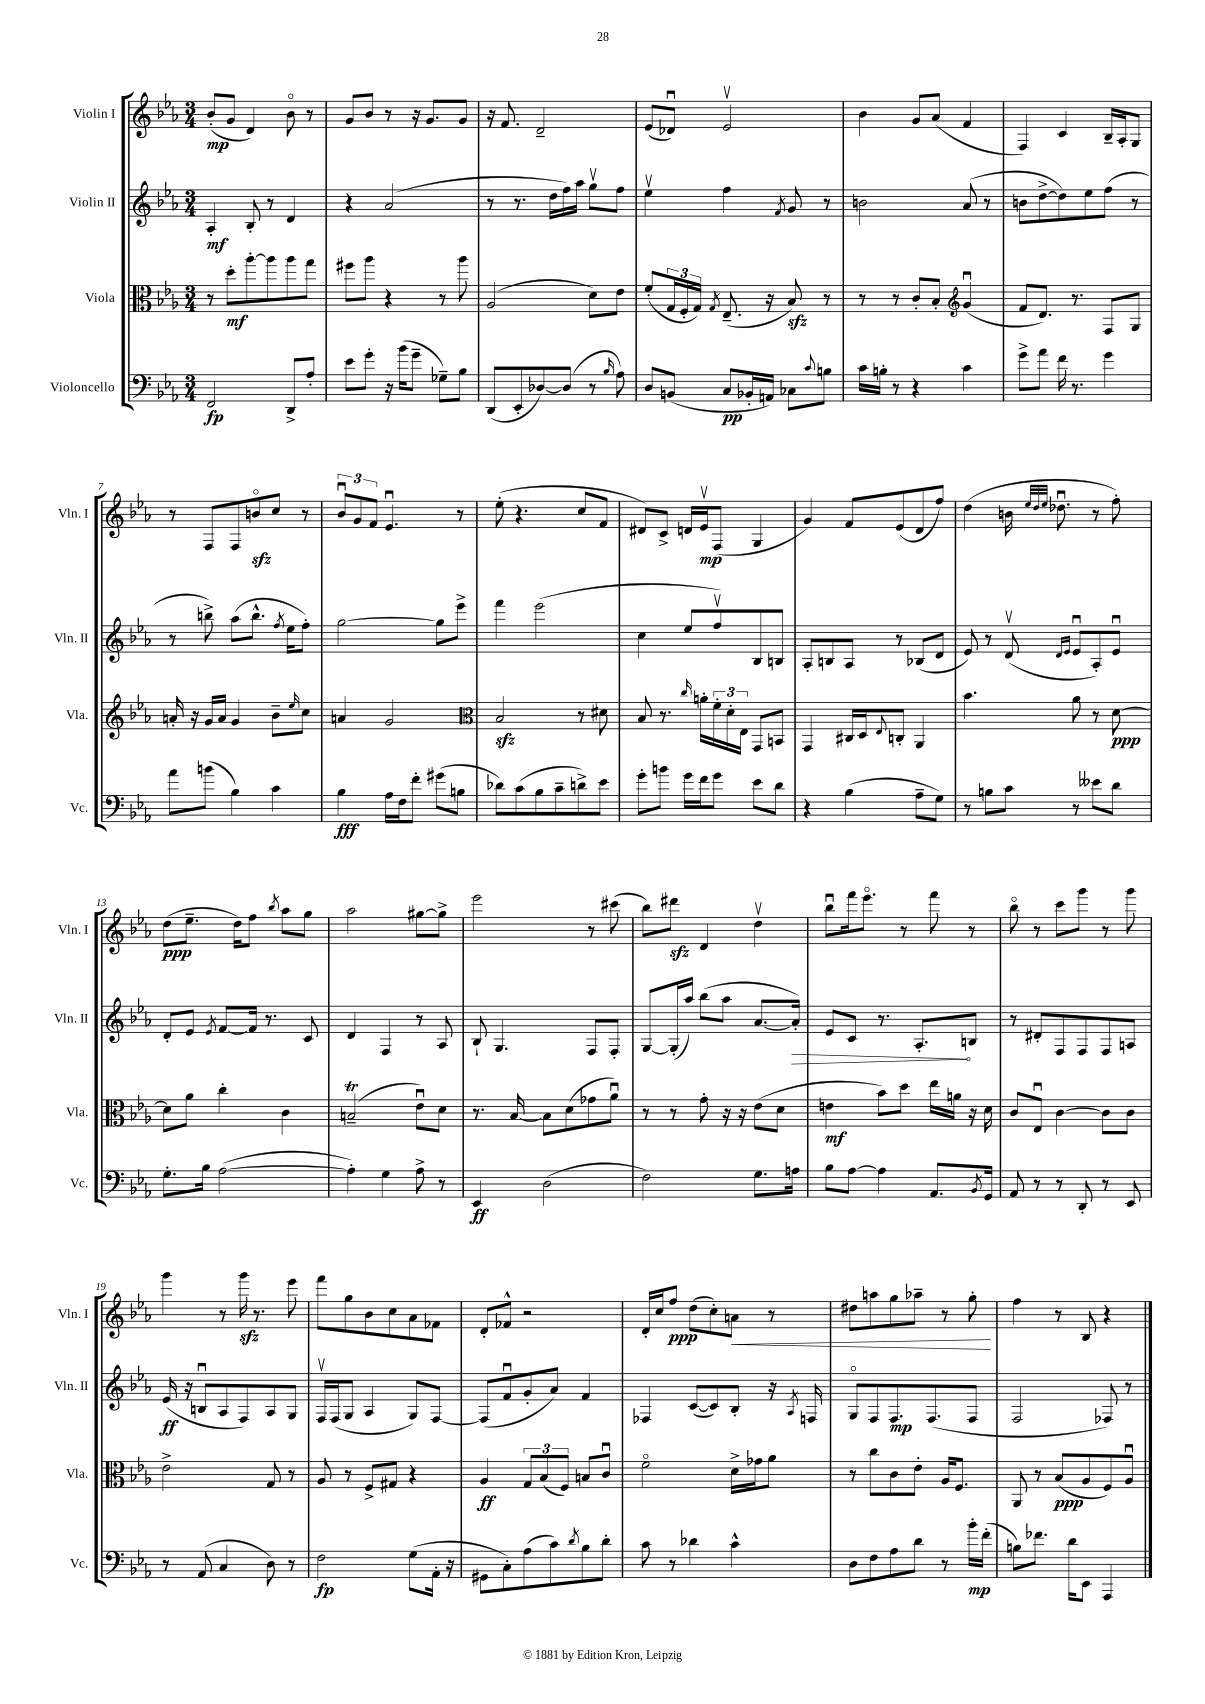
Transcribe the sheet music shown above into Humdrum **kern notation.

**kern	**kern	**kern	**kern
*staff4	*staff3	*staff2	*staff1
*clefF4	*clefC3	*clefG2	*clefG2
*k[b-e-a-]	*k[b-e-a-]	*k[b-e-a-]	*k[b-e-a-]
*M3/4	*M3/4	*M3/4	*M3/4
2FF	8r	4A-'	(8b-'
.	8dd'	.	8g
.	[8aa-'	8B-'	4d)
.	8aa-]	8r	.
8DD^	8aa-	4d	8b-o
8A-'	8gg	.	8r
=	=	=	=
8e-	8ff#	4r	8g
8g'	8aa-	.	8b-
16r	4r	(2a-	8r
(16b-	.	.	.
8g~	.	.	16r
.	.	.	8.g
8G-~)	8r	.	.
8B-	8aa-	.	8g
=	=	=	=
(8DD	(2A-	8r	16r
.	.	.	8.f
8EE-'	.	8.r	.
[8D-)	.	.	2d~
.	.	16dd	.
(8D-]	.	16ff)	.
.	.	16aa-	.
8r	8d)	8ggv	.
16qqB-	.	.	.
8A-)	8e-	8ff	.
=	=	=	=
8D	(8f'	4ee-v	(8e-
(8BB	24G	.	8d-u)
.	24F'	.	.
.	24G)	.	.
.	8qG	.	.
8C	(8.E-~	4ff	2e-v
16BB-'	.	.	.
16AA)	16r	.	.
.	.	8qf	.
8C-	8B-)	8g	.
8qqc	.	.	.
8B	8r	8r	.
=	=	=	=
16c	8r	2b	4b-
16B'	.	.	.
8r	8r	.	.
4r	8c'	.	8g
.	8B-'	.	(8a-
*	*clefG2	*	*
4c	(4gu	(8a-	4f
.	.	8r	.
=	=	=	=
8g^	8f	8b	4F)
8a-	8.d)	[8dd^	.
16f	.	8dd])	4c
8.r	8.r	.	.
.	.	8ee-	.
4g	8F	(8ff	16B-~
.	.	.	16A-'
.	8G	8r	8G
=	=	=	=
8a-	16a'	8r	8r
.	16r	.	.
(8b	16g	8bb^)	8F
.	16a	.	.
4B-)	4g	(8aa-	8F
.	.	8.bb^^	8bo
4c	8b-~	.	8cc
.	.	8qff	.
.	.	16ee-	.
.	16qqee-	.	.
.	8cc	8ff')	8r
=	=	=	=
4B-	4a	[2gg	12b-u
.	.	.	12g
.	.	.	12f
16A-	2g	.	4.e-u
16F	.	.	.
8f'	.	.	.
(8g#	.	8gg]	.
8B	.	8eee-^	8r
=	=	=	=
*	*clefC3	*	*
8d-)	2B-	4fff	(8ee-'
(8c	.	.	4.r
8B-	.	(2eee-	.
8c~	.	.	.
8d^)	8r	.	8cc
8e-	8d#	.	8f
=	=	=	=
8g'	8B-	4cc	8d#)
8b	8.r	.	8c^
16g	.	8ee-	16d
.	16qqcc	.	.
16f	16a'	.	16e-v
8g	24f'	8ffv)	(8F
.	24d'	.	.
.	24E-	.	.
8e-	8GG	8B-	4G
8d	8BB	8B	.
=	=	=	=
4r	4GG	8A-'	4g)
.	.	8B	.
(4B-	16C#	8A-	8f
.	16D	.	.
.	8qqE-	.	.
.	8C'	8r	(8e-
8A-~	4AA-	(8B-	8d
8G)	.	8d	8ff)
=	=	=	=
8r	4.b-	8e-)	(4dd
8B	.	8r	.
8c	.	(8dv	16b
.	.	.	32qqee-
.	.	.	32qqdd
.	.	.	32qqee-
.	.	.	8.dd-u
.	.	16qqd	.
.	.	16qqe-	.
8r	8a-	8e-u	.
8e--	8r	8A-')	8r
8d	[8d	8e-u	8ff')
=	=	=	=
8.G'	8d]	8d'	(8dd
.	8a-	8e-	8.ee-~
16B-	.	.	.
.	.	8qe-	.
([2A-	4cc'	[8f	.
.	.	.	16dd)
.	.	16f]	8ff
.	.	8.r	.
.	.	.	8qbb-
.	4c	.	8aa-
.	.	8c	8gg
=	=	=	=
4A-'])	(2B~	4d	2aa-
4G	.	4F	.
8A-^	8e-u)	8r	[8gg#
8r	8d	8A-	8gg#^]
=	=	=	=
4EE-	8.r	8B-`	2eee-
.	.	4.G	.
.	[16B-	.	.
(2D	8B-]	.	.
.	(8d	.	.
.	8g-	8F	8r
.	8a-u)	8F'	(8ccc#
=	=	=	=
2F)	8r	[8G	8bb-)
.	8r	(16G']	8ddd#
.	.	16aa-)	.
.	8g'	(8bb-	4d
.	16r	8aa-	.
.	16r	.	.
8.G	(8e-	[8.a-	4ddv
.	8d	.	.
16A	.	16a-'])	.
=	=	=	=
8B-	4e	8e-	8bb-u
[8A-	.	8c	16fff
.	.	.	8.eee-o
4A-]	8b-)	8.r	.
.	8dd	.	8r
.	.	8.A-'	.
8.AA-	16ee-	.	8fff
.	16a	.	.
.	16r	8B	8r
8qBB-	.	.	.
16GG	16d	.	.
=	=	=	=
8AA-	8c	8r	8bb-o
8r	8E-u	8d#'	8r
8r	[4c	8F	8ccc
8DD'	.	8F	8ggg
8r	8c]	8F	8r
8EE-	8c	8A	8ggg
=	=	=	=
8r	2e-^	(16e-	4ggg
.	.	16r	.
(8AA-	.	8Bu	.
4C	.	8A-	8r
.	.	8F)	16ggg
.	.	.	8.r
8D)	8G	8A-	.
8r	8r	8G	8eee-
=	=	=	=
2F	8A-	16Fv	8fff
.	.	(16F	.
.	8r	8G	8gg
.	8F^	4A-	8b-
.	8G#	.	8cc
(8G	4r	8G)	8a-
16AA-'	.	[8F	8f-
16r	.	.	.
=	=	=	=
8GG#	4A-	(8F]	8d'
8C')	.	8fu	8f-^^
(8A-	12G	8g'	2r
.	(12B-	.	.
8c)	.	8a-)	.
.	12F)	.	.
8qd	.	.	.
8B-	8B	4f	.
8d'	8cu	.	.
=	=	=	=
8c	2fo	4F-	16d'
.	.	.	16cc
8r	.	.	8ff
4d-	.	([8c	(8dd
.	.	8c])	8cc')
4c^^	16d^	8B-'	8a
.	16g-	.	.
.	8a-	16r	8r
.	.	8qA-	.
.	.	16F	.
=	=	=	=
8D	8r	8Go	8dd#
8F	8cc	8F	8aa
8A-	8c	8.F	8gg
8d	8e-'	.	8aa-~
.	.	(8.F	.
8r	16A-	.	8r
.	8.F	.	.
16b-'	.	8F	8gg'
(16f'	.	.	.
=	=	=	=
8B)	8AA-	2F	4ff
8.f-	8r	.	.
.	(8B-	.	8r
16d	.	.	.
8EE-	8A-	.	8B-
4AAA-	8F)	8F-)	4r
.	8A-u	8r	.
==	==	==	==
*-	*-	*-	*-
